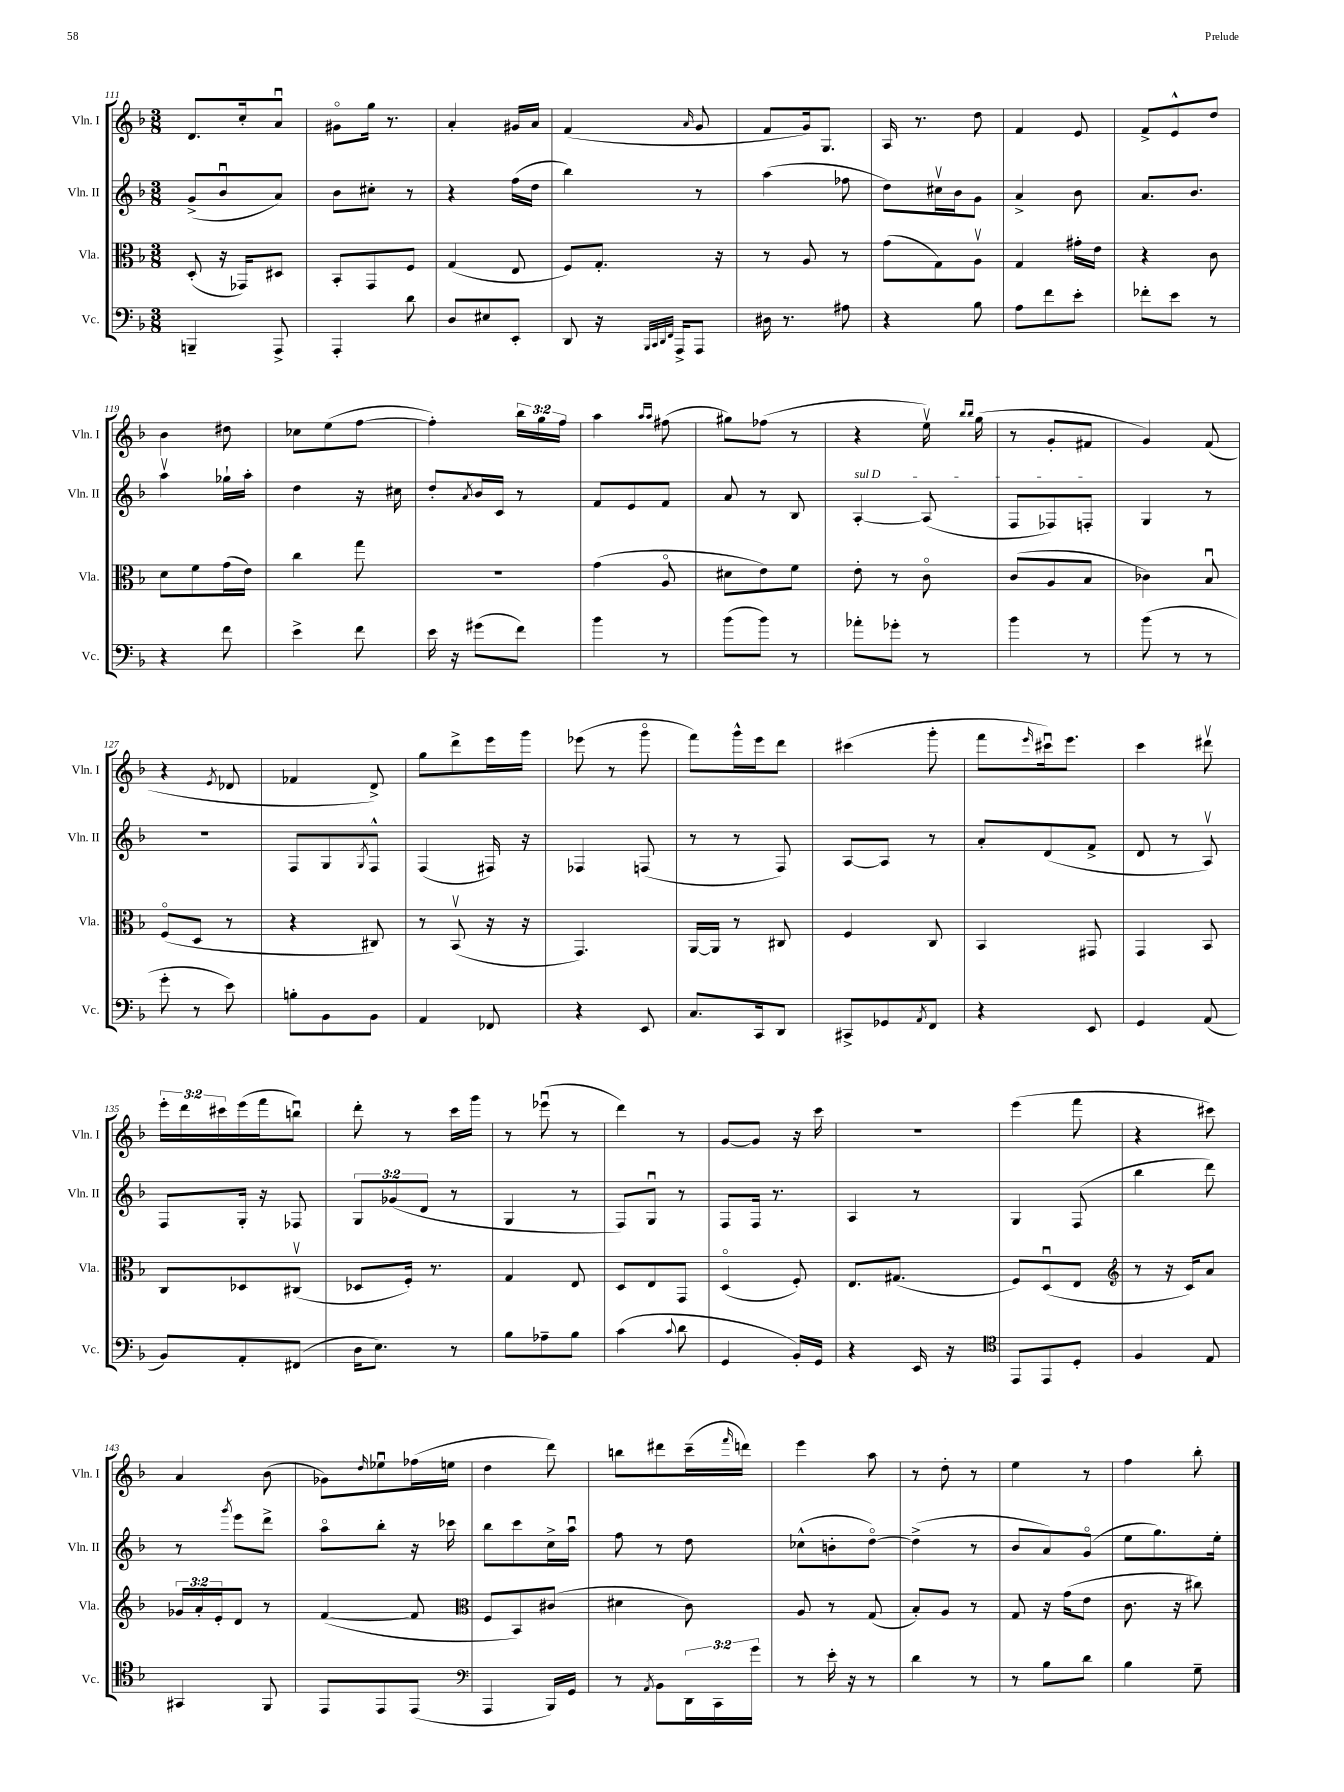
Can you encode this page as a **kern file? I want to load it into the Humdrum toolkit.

**kern	**kern	**kern	**kern
*staff4	*staff3	*staff2	*staff1
*clefF4	*clefC3	*clefG2	*clefG2
*k[b-]	*k[b-]	*k[b-]	*k[b-]
*M3/8	*M3/8	*M3/8	*M3/8
4BBB~	(8D'	(8g^	8.d
.	16r	8b-u	.
.	16GG-)	.	16cc'
8AAA^	8D#	8a)	8au
=	=	=	=
4AAA'	8BB-'	8b-	8g#o
.	8GG	8cc#'	16gg
.	.	.	8.r
8d	8F	8r	.
=	=	=	=
8D	(4G	4r	4a'
8E#	.	.	.
8EE'	8E	(16ff	16g#
.	.	16dd	16a
=	=	=	=
8DD	8F)	4bb-)	(4f
16r	8.G'	.	.
32qqBBB-	.	.	.
32qqCC	.	.	.
32qqDD	.	.	.
32qqFF	.	.	.
16AAA^	.	.	.
.	.	.	16qqa
8AAA	.	8r	8g
.	16r	.	.
=	=	=	=
16D#	8r	(4aa	8f
8.r	.	.	.
.	8A	.	16g)
.	.	.	8.G
8A#	8r	8ff-	.
=	=	=	=
4r	(8g	8dd)	16A
.	.	.	8.r
.	8G)	16cc#v	.
.	.	16b-	.
8B-	8Av	8g	8dd
=	=	=	=
8A	4G	4a^	4f
8f	.	.	.
8e'	16g#'	8b-	8e
.	16e	.	.
=	=	=	=
8f-'	4r	8.a	8f^
8e	.	.	8e^^
.	.	8.b-	.
8r	8c	.	8dd
=	=	=	=
4r	8d	4aav	4b-
.	8f	.	.
8f	(16g	16gg-`	8dd#
.	16e)	16aa'	.
=	=	=	=
4e^	4cc	4dd	8cc-
.	.	.	(8ee
8f	8gg	16r	[8ff
.	.	16cc#	.
=	=	=	=
16e	4.r	8dd'	4ff'])
16r	.	.	.
.	.	8qa	.
(8g#	.	16b-	.
.	.	16c	.
8f)	.	8r	24bb-
.	.	.	24gg
.	.	.	24ff
=	=	=	=
4b-	(4g	8f	4aa
.	.	8e	.
.	.	.	16qqaa
.	.	.	16qqaa
8r	8Ao	8f	(8ff#
=	=	=	=
(8b-	8d#	8a	8gg#)
8b-)	8e)	8r	(8ff-
8r	8f	8B-	8r
=	=	=	=
8a-'	8e'	[4A'	4r
8g-'	8r	.	.
8r	8co	(8A]	16eev)
.	.	.	16qqbb-
.	.	.	16qqbb-
.	.	.	(16gg
=	=	=	=
4b-	(8c	8F	8r
.	8A	8F-)	8g'
8r	8B-	8F'	8f#
=	=	=	=
(8b-	4c-)	4G	4g)
8r	.	.	.
8r	8B-u	8r	(8f
=	=	=	=
8g'	(8Fo	4.r	4r
8r	8D	.	.
.	.	.	8qe
8e)	8r	.	8d-
=	=	=	=
8B'	4r	8F	4f-
8BB-	.	8G	.
.	.	8qG	.
8BB-	8C#)	8F^^	8d^)
=	=	=	=
4AA	8r	(4F	8gg
.	(8BB-v	.	8ddd^
8FF-	16r	16F#)	16eee
.	16r	16r	16ggg
=	=	=	=
4r	4.GG)	4F-	(8eee-
.	.	.	8r
8EE	.	(8F	8gggo
=	=	=	=
8.C	[16AA	8r	8fff)
.	16AA]	.	.
.	8r	8r	16ggg^^
16CC	.	.	16eee
8DD	8C#	8F)	8ddd
=	=	=	=
8CC#^	4F	[8A	(4ccc#
8GG-	.	8A]	.
8qAA	.	.	.
8FF	8C	8r	8ggg'
=	=	=	=
4r	4BB-	8a'	8fff
.	.	.	16qqeee
.	.	(8d	16ccc#u)
.	.	.	8.eee
8EE	8GG#	8f^	.
=	=	=	=
4GG	4GG	8d	4ccc
.	.	8r	.
(8AA	8BB-	8Av)	8ddd#v
=	=	=	=
8BB-)	8C	8F	24eee'
.	.	.	24ddd
.	.	.	24ccc#
8AA'	8D-	16G'	(16eee
.	.	16r	16fff
(8FF#	(8C#v	8F-	8bbu)
=	=	=	=
16D	8D-	12G	8ddd'
8.E)	.	.	.
.	.	(12g-	.
.	16F')	.	8r
.	.	12d	.
.	8.r	.	.
8r	.	8r	16ccc
.	.	.	16ggg
=	=	=	=
8B-	4G	4G	8r
8A-~	.	.	(8eee-u
8B-	8E	8r	8r
=	=	=	=
(4c	8D	8F)	4ddd)
.	8E	8Gu	.
8qqc	.	.	.
8d	8GG	8r	8r
=	=	=	=
4GG	(4Do	8F	[8g
.	.	16F	8g]
.	.	8.r	.
16BB-')	8F')	.	16r
16GG	.	.	16ccc
=	=	=	=
4r	8.E	4A	4.r
.	(8.G#	.	.
16EE	.	8r	.
16r	.	.	.
=	=	=	=
*clefC4	*	*	*
8EE	8F)	4G	(4eee
8EE	(8Du	.	.
8D'	8E	(8F	8fff
=	=	=	=
*	*clefG2	*	*
4F	8r	4bb-	4r
.	16r	.	.
.	16c)	.	.
8E	8a	8ddd)	8ccc#)
=	=	=	=
4GG#	24g-	8r	4a
.	24a'	.	.
.	24e'	.	.
.	.	8qggg	.
.	8d	8eee	.
8FF	8r	8ddd^	(8b-
=	=	=	=
8EE	([4f	8aao	8g-)
.	.	.	16qqdd
8EE	.	8bb-'	8ee-u
(8EE	8f]	16r	(16ff-
.	.	16ccc-	16ee
=	=	=	=
*clefF4	*clefC3	*	*
4AAA	8F	8bb-	4dd
.	8BB-)	8ccc	.
16BBB-)	(8c#	16cc^	8ddd)
16GG	.	16aau	.
=	=	=	=
8r	4d#	8ff	8bb
8qAA	.	.	.
8BB-	.	8r	8ddd#
24DD	8c)	8dd	(16ccc~
24CC	.	.	.
.	.	.	16qqfff
.	.	.	16ddd)
24g	.	.	.
=	=	=	=
8r	8A	(8cc-^^	4eee
16e'	8r	8b'	.
16r	.	.	.
8r	(8G	[8ddo)	8aa
=	=	=	=
4d	8B-')	(4dd^]	8r
.	8A	.	8dd'
8r	8r	8r	8r
=	=	=	=
8r	8G	8b-	4ee
8B-	16r	8a)	.
.	(16g	.	.
8d	8e	(8go	8r
=	=	=	=
4B-	8.c	8ee	4ff
.	.	8.gg)	.
.	16r	.	.
8G~	8cc#)	.	8bb-'
.	.	16ee'	.
==	==	==	==
*-	*-	*-	*-
